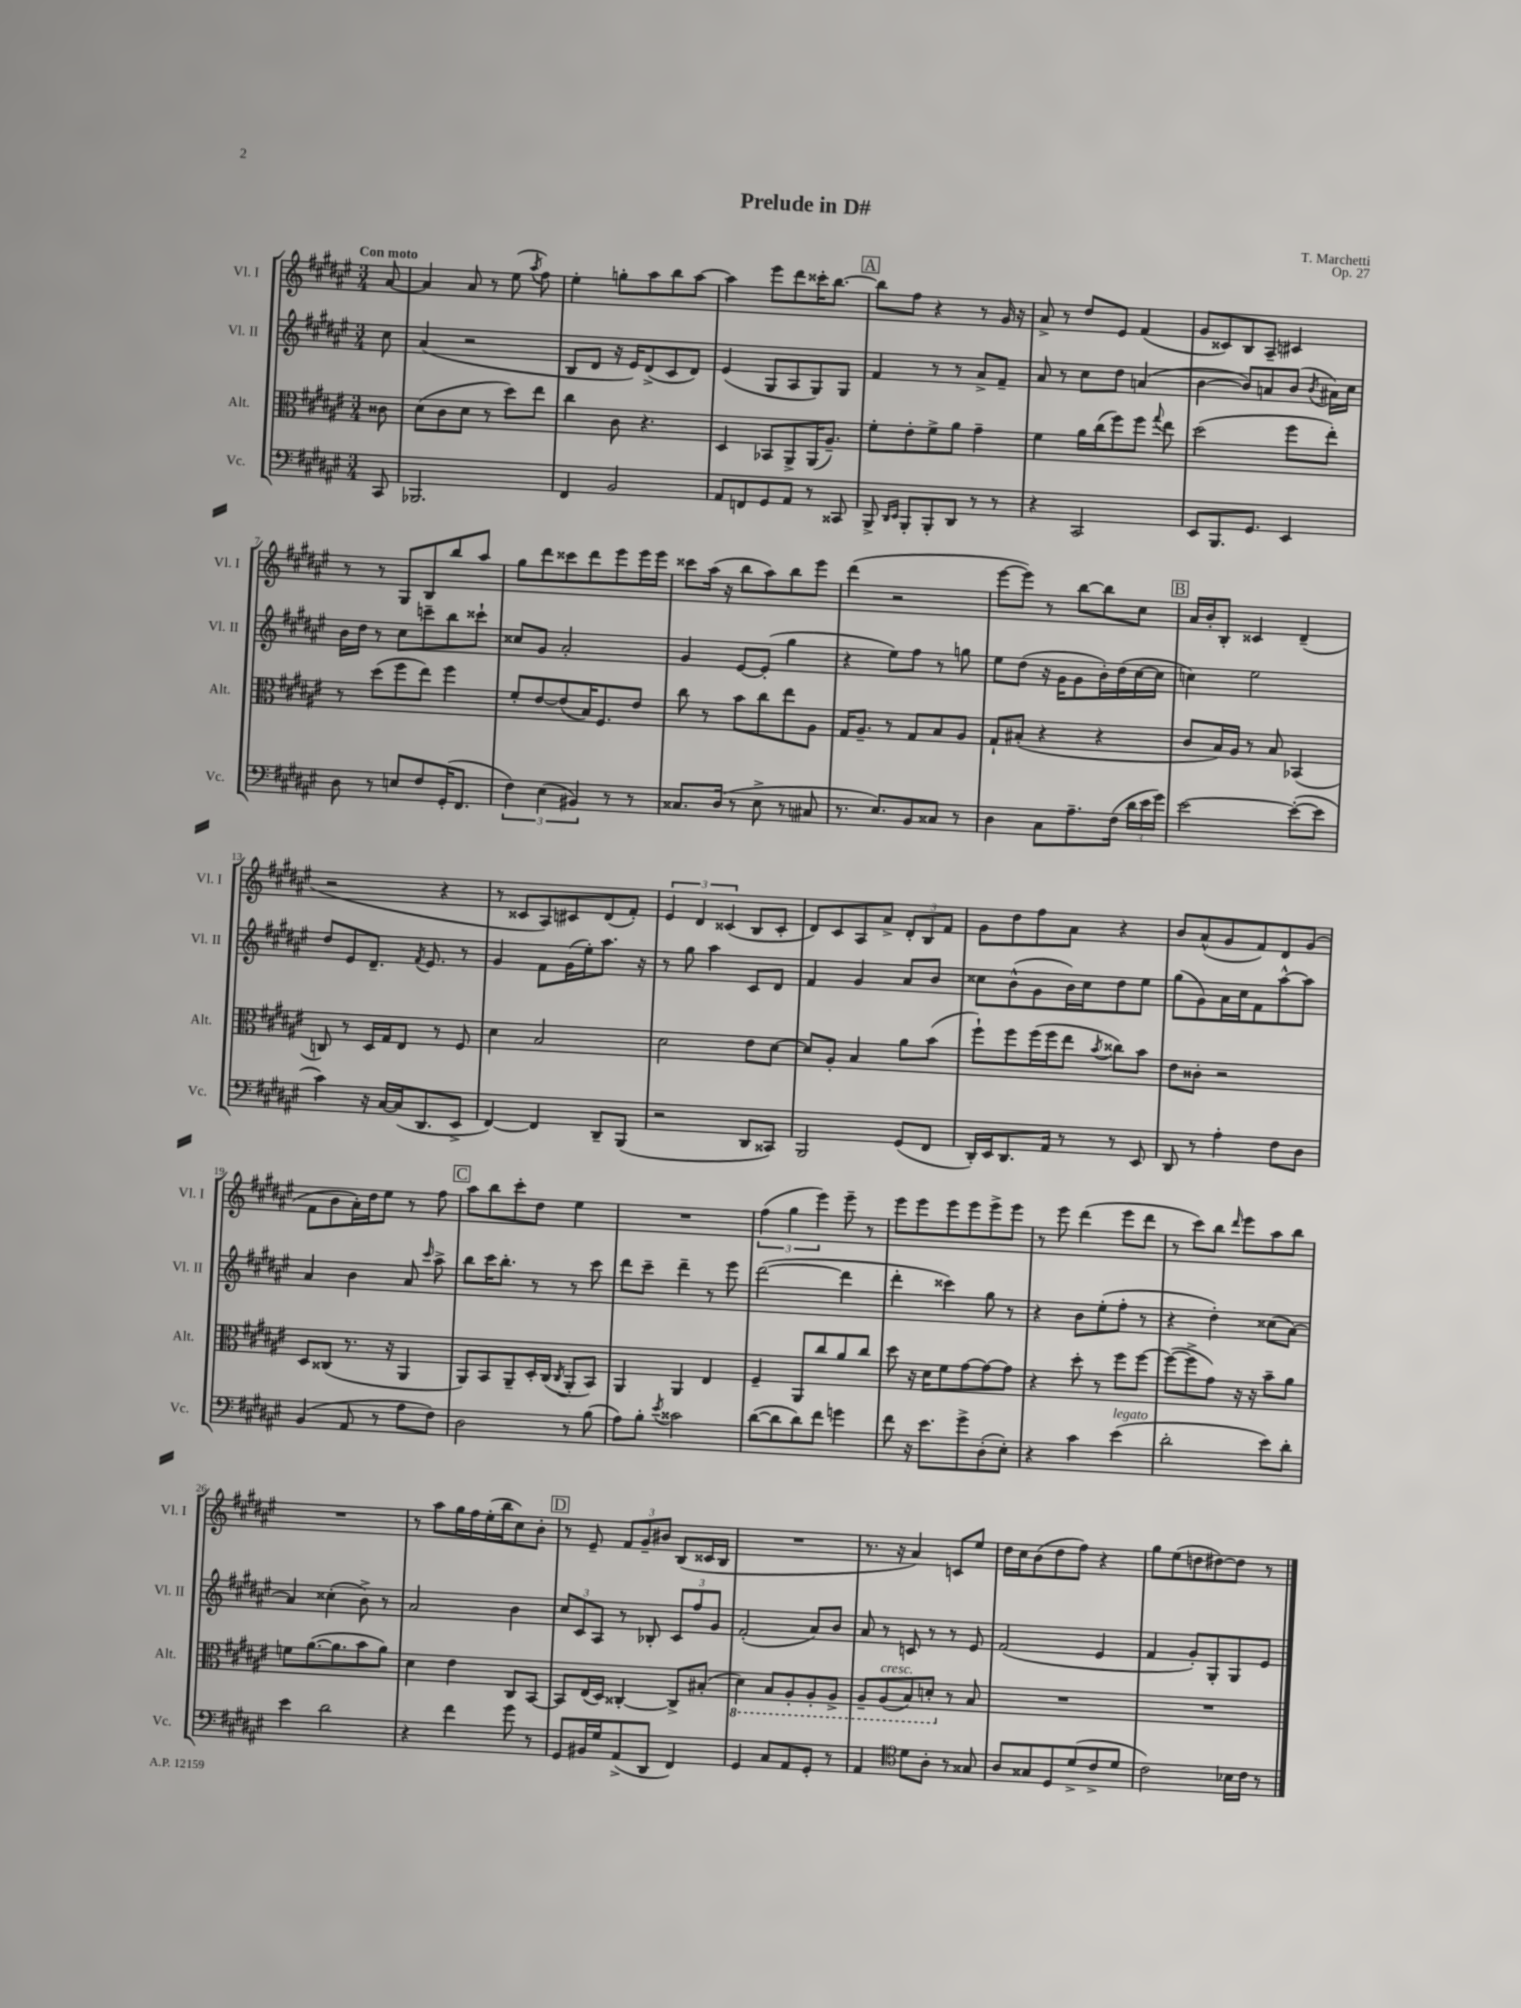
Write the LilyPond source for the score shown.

\header { title = "Prelude in D#" composer = "T. Marchetti" opus = "Op. 27" }
<<
\new StaffGroup <<
\new Staff = "s0" \with { instrumentName = "Vl. I" shortInstrumentName = "Vl. I" } {
    \clef treble \key fis \major \numericTimeSignature \time 3/4 \partial 8 \tempo "Con moto"
    \autoBeamOff ais'8~ |
    ais'4 ais'8 r8 eis''8( \acciaccatura { ais''8 } fis''8) |
    eis''4-. g''8[-. ais''8 b''8 ais''8]~ |
    ais''4 eis'''8[ dis'''8 cisis'''16-. b''8.]~ |
    \mark \markup { \box "A" } b''8[ fis''8] r4 r8 gis'16 r16 |
    ais'8-> r8 dis''8[ eis'8] fis'4( |
    gis'8[ cisis'8) b8 ais8]-- cis'4 |
    r8 r8 gis8[ b8 b''8 ais''8] |
    gis''8[ dis'''8 cisis'''8 dis'''8 eis'''8 eis'''16 eis'''16] |
    cisis'''8[ ais''16]( r16 b''8[ ais''8) b''8 eis'''8] |
    dis'''4( r2 |
    eis'''8[~ eis'''8]) r8 b''8[~ b''8 cis''8] |
    \mark \markup { \box "B" } ais'16[ b'16-. b8]-. cisis'4 dis'4--( |
    r2 r4 |
    r8 cisis'8[ ais8) cis'8 dis'8( fis'8]-.) |
    \tuplet 3/2 { eis'4 dis'4 cisis'4( } b8[ cisis'8]-. |
    dis'8[) cis'8 ais8 ais'8]-> \tuplet 3/2 { dis'8[-. b8 fis'8] } |
    gis'8[ dis''8 fis''8 ais'8] r4 |
    b'8[ ais'8-^( gis'8 fis'8) dis'8 gis'8]( |
    fis'8[ b'8 ais'16-.) dis''16 eis''8] r8 fis''8 |
    \mark \markup { \box "C" } ais''8[ b''8 cis'''8-. dis''8] eis''4 |
    R2. |
    \tuplet 3/2 { fis''4( gis''4 eis'''4) } eis'''8-- r8 |
    eis'''8[ eis'''8 eis'''8 eis'''8 eis'''8-> eis'''8] |
    r8 eis'''8 dis'''4( eis'''8[ dis'''8] |
    r8 cis'''8[) b''8] \grace { dis'''16 } eis'''8[ ais''8 b''8] |
    R2. |
    r8 ais''8[ gis''16 fis''16 eis''16-.( b''16 cis''8) b'8]-. |
    \mark \markup { \box "D" } r8 eis'8-- \tuplet 3/2 { fis'8[ gis'8-- bis'8] } b8[( cisis'16 b16] |
    R2. |
    r8. r16 ais'4) c'8[ eis''8] |
    dis''16[ cis''16 b'8( dis''8 fis''8]) r4 |
    gis''8[ eis''8( d''8 dis''8~) dis''8] r8 \bar "|." |
}
\new Staff = "s1" \with { instrumentName = "Vl. II" shortInstrumentName = "Vl. II" } {
    \clef treble \key fis \major \numericTimeSignature \time 3/4 \partial 8
    \autoBeamOff cis''8 |
    ais'4( r2 |
    b8[ dis'8] r16 eis'16[) dis'8->( cis'8 dis'8]) |
    eis'4( gis8[ ais8 gis8) gis8] |
    \mark \markup { \box "A" } fis'4 r8 r8 ais'8[-> fis'8]-- |
    ais'8 r8 cis''8[ dis''8] a'4( |
    b'4~ b'8[) a'8 b'8]( \acciaccatura { b'8 } ais'16[) cis''16] |
    b'16[ dis''16] r8 cis''8[ c'''8-- b''8 cisis'''8]-! |
    cisis''8[ gis'8] ais'2-. |
    gis'4 eis'8[~ eis'8]-.( gis''4 |
    r4 eis''8[) fis''8] r8 g''8 |
    eis''8[ dis''8]( r16 gis'16[ gis'8 b'16-.) dis''16( cis''16~ cis''16] |
    \mark \markup { \box "B" } c''4) eis''2 |
    dis''8[ eis'8 dis'8.]-- \acciaccatura { fis'8 } eis'8. r8 |
    gis'4 fis'8[ gis'16( eis''16-.) ais''8.] r16 |
    r8 gis''8 ais''4 cis'8[ dis'8] |
    fis'4 gis'4 ais'8[ b'8] |
    cisis''8[ b'8-^( gis'8 b'16) cisis''16 dis''8 eis''8] |
    gis''8[( gis'8) ais'16 cis''16 fis'8 ais''8~-^ ais''8] |
    ais'4 b'4 ais'8 \grace { cis'''16 } ais''8-> |
    \mark \markup { \box "C" } b''8[ cis'''16 b''8.]-. r8 r8 cis'''8 |
    dis'''8[ cis'''8]-- dis'''4-- r8 eis'''8 |
    dis'''2~( dis'''4 |
    dis'''4-. cisis'''4) gis''8 r8 |
    r4 b'8[ eis''8-.( fis''8]-. r8 |
    r4 dis''4-.) cisis''8[( ais'8]~) |
    ais'4 cisis''4-.( b'8->) r8 |
    ais'2 b'4 |
    \mark \markup { \box "D" } \tuplet 3/2 { cis''8[ cis'8 ais8] } r8 bes8-. \tuplet 3/2 { cis'8[ fis''8 gis'8] } |
    fis'2-.( ais'8[) b'8] |
    ais'8 r8 c'8 r8 r8 eis'8 |
    fis'2( eis'4 |
    fis'4 gis'8[-.) gis8-. gis8 eis'8] \bar "|." |
}
\new Staff = "s2" \with { instrumentName = "Alt." shortInstrumentName = "Alt." } {
    \clef alto \key fis \major \numericTimeSignature \time 3/4 \partial 8
    \autoBeamOff cisis'8 |
    dis'8[( cis'8 dis'8] r8 dis''8[) eis''8] |
    cis''4 cis'8 r4. |
    dis4 bes,8[ ais,8-> ais,16( ais8.]--) |
    \mark \markup { \box "A" } fis'8[-. eis'8-. fis'8-> ais'8] gis'4-- |
    fis'4 ais'16[ cis''16( fis''8) fis''8] \appoggiatura { gis''8 } eis''8 |
    dis''2( fis''8[ eis''8]-.) |
    r8 dis''8[( fis''8 eis''8]) fis''4 |
    fis'8[-. eis'8~ eis'8( b16) fis8. eis'8] |
    cis''8 r8 b'8[ cis''8 eis''8 ais8] |
    gis16[ ais8.]-- r8 gis8[ b8 ais8] |
    gis8[-! bis8]-.( r4 r4 |
    \mark \markup { \box "B" } cis'8[ b16) ais16] r8 b8 bes,4( |
    c8) r8 dis16[ gis16 eis8] r8 fis8 |
    dis'4 b2 |
    dis'2 eis'8[ dis'8]~ |
    dis'8[ ais8]-. b4 ais'8[ b'8]( |
    fis''8[-!) fis''8 fis''16( fis''16 eis''8] \acciaccatura { b'8 } cisis''8[) b'8] |
    eis'8[ cisis'8]-. r2 |
    dis8[ cisis8]( r8. r16 ais,4 |
    \mark \markup { \box "C" } ais,8[) b,8 ais,8-- dis16-. cis16]( \acciaccatura { cis8 } ais,8[-. b,8]) |
    ais,4 ais,4 eis4 |
    fis4-- ais,8[ cis''8 ais'8 cis''8] |
    dis''8 r16 dis'16[ fis'8 gis'8~ gis'8~ gis'8] |
    r4 dis''8-. r8 fis''8[ fis''8]~ |
    fis''8[~( fis''8-> gis'8]) r16 r16 b'8[-- ais'8] |
    f'8[ ais'8.~( ais'8. b'8 ais'8]) |
    dis'4 eis'4 cis8[ b,8]~ |
    \mark \markup { \box "D" } b,8[ eis16( dis16]) cisis4~-. cisis8[-> bis8]-.( |
    \ottava #-1 dis4) b,8[ ais,8-. ais,8-. ais,8]-> |
    ais,8[-- ais,8^\markup { \italic "cresc." }( b,8) d8]-. \ottava #0 r8 b8 |
    R2. |
    R2. \bar "|." |
}
\new Staff = "s3" \with { instrumentName = "Vc." shortInstrumentName = "Vc." } {
    \clef bass \key fis \major \numericTimeSignature \time 3/4 \partial 8
    \autoBeamOff cis,8 |
    bes,,2. |
    fis,4 b,2 |
    ais,8[ f,8 gis,8 ais,8] r8 cisis,8 |
    \mark \markup { \box "A" } b,,8-> \grace { dis,16[ eis,16] } b,,8[-. b,,8-. dis,8] r8 r8 |
    r4 cis,2 |
    eis,8[ b,,8. gis,8.] eis,4 |
    dis8 r8 e8[ fis8 gis,16-.( fis,8.] |
    \tuplet 3/2 { fis4) eis4( bis,4) } r8 r8 |
    cisis8.[ dis16]( r8 eis8-> r8 cis8 |
    r8. eis8.[) b,8 cisis8] r8 |
    dis4 cis8[ ais8.-- fis16]( \tuplet 3/2 { dis'16[ eis'16 gis'16]) } |
    \mark \markup { \box "B" } eis'2~ eis'8[~-.( eis'8] |
    cis'4) r16 cis16[~ cis16( dis,8. eis,8]-> |
    fis,4~) fis,4 dis,8[-- b,,8]( |
    r2 dis,8[ cisis,8]) |
    b,,2 gis,8[( fis,8] |
    dis,16[-.) eis,16 dis,8. ais,16] r8 r8 eis,8 |
    dis,8 r8 ais4-. fis8[ dis8] |
    b,4( ais,8 r8 ais8[ fis8]) |
    \mark \markup { \box "C" } dis2 r8 b8( |
    ais8[) b8]-. \acciaccatura { eis'8 } cisis'2 |
    dis'8[~( dis'8 dis'8) fis'8] g'4 |
    fis'8 r16 eis'8.[ gis'8-> dis8-.( eis8]-.) |
    r4 cis'4 eis'4^\markup { \italic "legato" }( |
    dis'2-. eis'8[) dis'8]-. |
    eis'4 dis'2 |
    r4 fis'4 gis'8 r8 |
    \mark \markup { \box "D" } gis,8[ bis,16 gis16 ais,8->( dis,8] fis,4) |
    gis,4 cis8[ ais,8 gis,8]-. r8 |
    ais,4 \clef tenor dis'8[ ais8]-. r8 gisis8 |
    ais8[ gisis8 dis8 dis'8->( cis'8-> dis'8] |
    cis'2) bes16[ cis'16] r8 \bar "|." |
}
>>
>>
